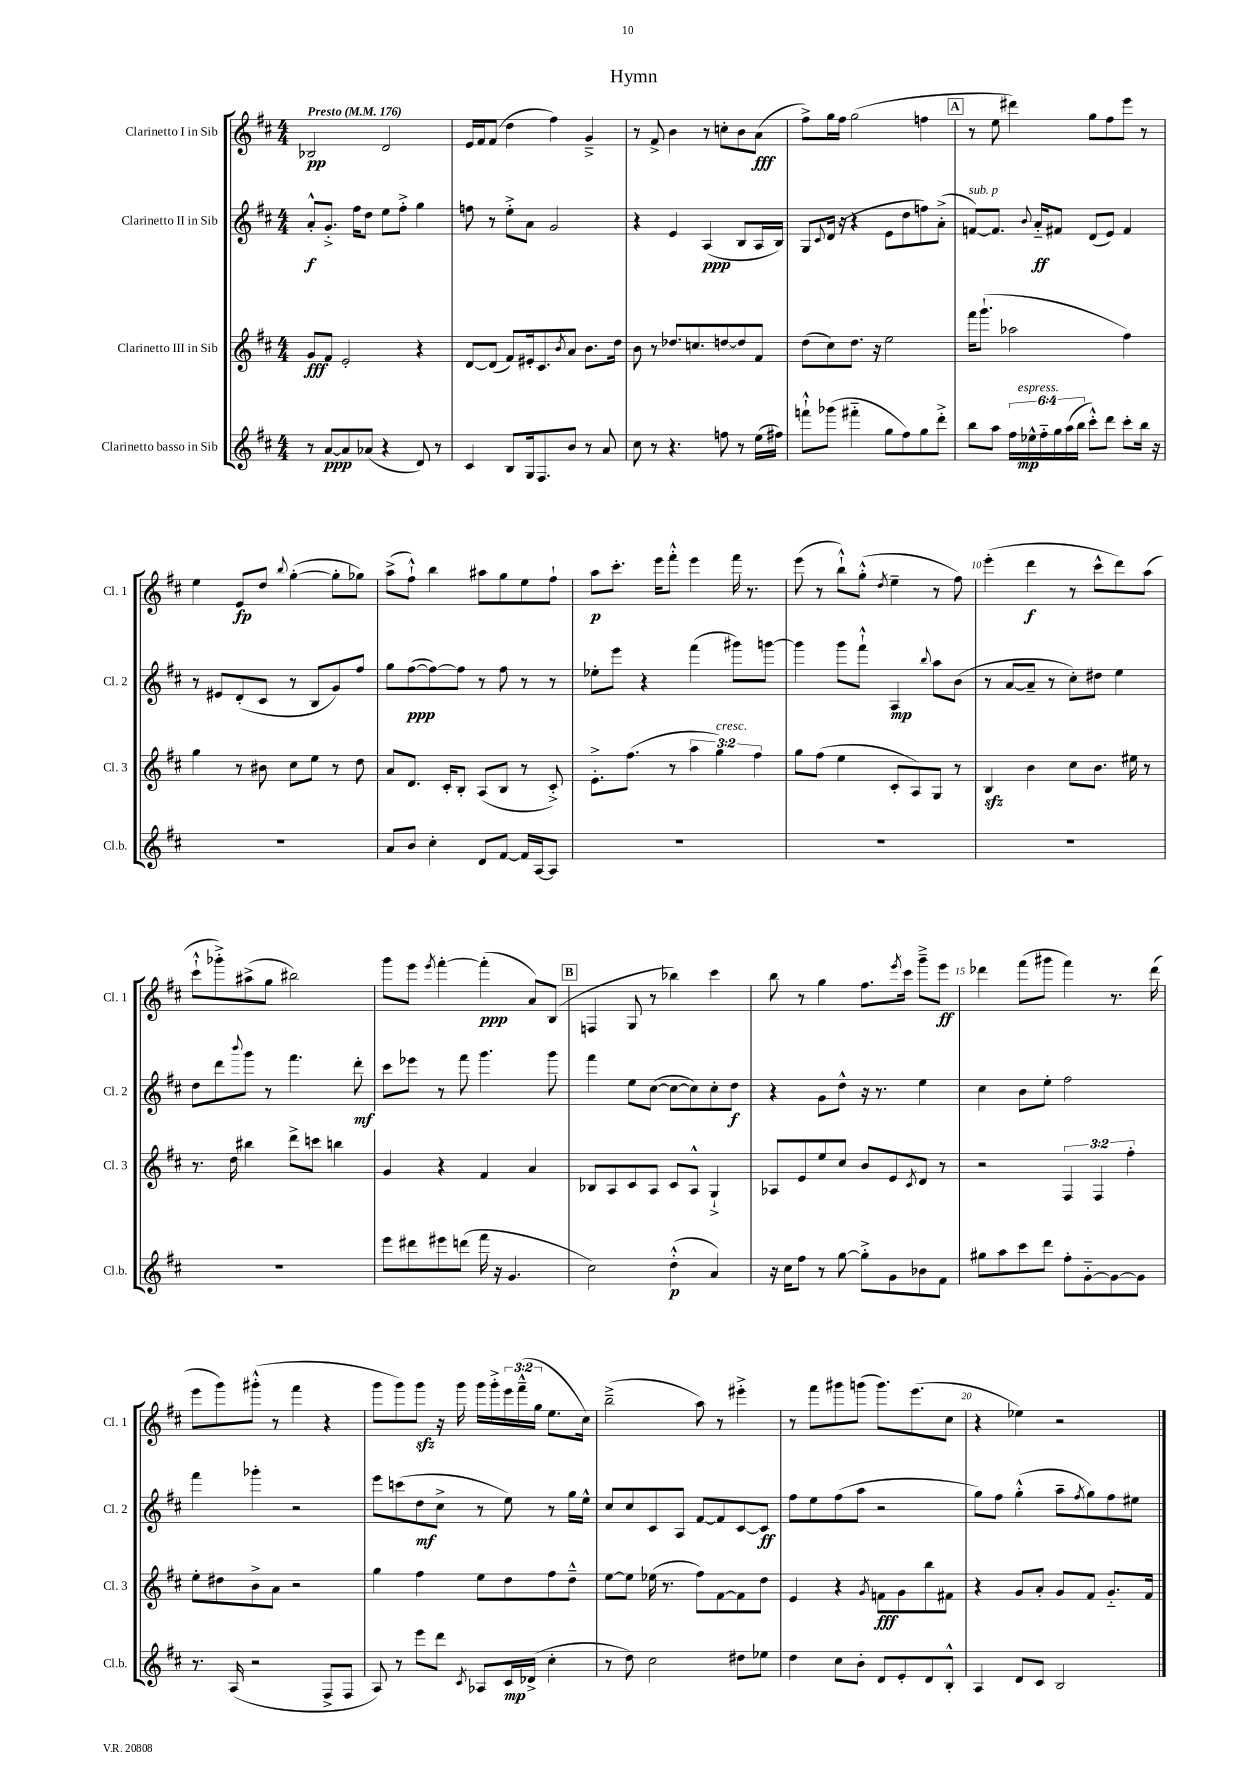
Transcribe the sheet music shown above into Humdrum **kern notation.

**kern	**kern	**kern	**kern
*staff4	*staff3	*staff2	*staff1
*clefG2	*clefG2	*clefG2	*clefG2
*k[f#c#]	*k[f#c#]	*k[f#c#]	*k[f#c#]
*M4/4	*M4/4	*M4/4	*M4/4
*MM176	*MM176	*MM176	*MM176
8r	8g	8a'^^	2B-
[8a	8f#	8.g'^	.
8a]	2e'	.	.
.	.	16ff#	.
(8a-	.	8dd	.
4r	.	8ee	2d
.	.	8ff#'^	.
8d)	4r	4gg	.
8r	.	.	.
=	=	=	=
4c#	[8d	8ff	16e
.	.	.	16f#
.	(8d]	8r	(8f#
8B	8f#)	8ee'^	4dd
16G	16e#'	8a	.
8.F#	8.c#	.	.
.	.	2g	4ff#)
.	8qb	.	.
8b	8a	.	.
8r	8.b	.	4g~^
8a	.	.	.
.	16dd	.	.
=	=	=	=
8cc#	8b	4r	8r
8r	8r	.	8f#^
4.r	8.dd-	4e	4b
.	8.cc	.	.
.	.	(4A	8r
8ff	[8dd	.	8cc'
8r	8dd]	8B	8b
(16ee	8f#	16A	(8a
16ff#)	.	16B)	.
=	=	=	=
8fff`^^	(8dd	8G	8ff#^)
.	.	8qqc#	.
(8ggg-	8cc#)	(16d	16gg
.	.	16r	16ff#
4fff#'~	8.dd	4r	(2gg
.	16r	.	.
8gg	2ee	8e	.
8ff#)	.	8dd	.
8gg	.	8ff)	4ff
8ddd'^	.	(8a'^	.
=	=	=	=
8bb	16fff#	[8f)	8r
.	(8.ggg`	.	.
8aa	.	8.f]	8ee
24ff#	2aa-	.	4ddd#)
24ee-^^	.	.	.
.	.	8qqb	.
.	.	16a'~	.
24ff#'~	.	.	.
24gg	.	8f#	.
(24aa	.	.	.
24bb	.	.	.
8ccc#'^^)	.	(8d	8gg
8ddd	.	8e)	8ff#
8ccc#'	4ff#)	4f#	8eee
16bb	.	.	8r
16r	.	.	.
=	=	=	=
1r	4gg	8r	4ee
.	.	8e#	.
.	8r	(8d'	8e
.	8b#	8c#	8dd
.	.	.	8qqbb
.	8cc#	8r	([4gg'
.	8ee	8B	.
.	8r	8g)	8gg']
.	8dd	8ff#	8gg-)
=	=	=	=
8a	8a	8gg	(8aa^
8b	8.d	([8ff#	8ff#`^^)
4cc#'	.	8ff#_)	4bb
.	16c#'	.	.
.	8B'	8ff#]	.
8d	(8A	8r	8aa#
[8f#	8B	8ff#	8gg
16f#]	8r	8r	8ee
[16A	.	.	.
8A]	8c#'^)	8r	8ff#`
=	=	=	=
1r	8.e'^	8ee-'	8aa
.	.	8eee	8.ccc#'
.	(8.ff#	.	.
.	.	4r	.
.	.	.	16eee
.	8r	.	8fff#'^^
.	6aa	(4fff#	4eee
.	6gg)	.	.
.	.	8ggg#)	16fff#
.	.	.	8.r
.	6ff#	.	.
.	.	[8ggg	.
=	=	=	=
1r	8gg	4ggg]	(8eee
.	(8ff#	.	8r
.	4ee	8ggg	8bb`^^)
.	.	8fff#`^^	(8gg'^^
.	.	.	8qdd
.	8c#'	4A	4ee~
.	8A)	.	.
.	.	8qqbb	.
.	8G	8aa	8r
.	8r	(8b	8ff#)
=	=	=	=
1r	4B	8r	(4eee'
.	.	[8a	.
.	4b	8a~]	4ddd
.	.	8r	.
.	8cc#	8cc#')	8r
.	8.b	8dd#	8ccc#^^
.	.	4ee	8ddd)
.	16ee#	.	.
.	8r	.	(8aa
=	=	=	=
1r	8.r	8dd	8ccc#`^^
.	.	8ddd	8ggg-'^)
.	16dd	.	.
.	.	8qqbbb	.
.	4bb#	8ggg	(8aa#^
.	.	8r	8gg
.	8ddd^	4.fff#	2bb#)
.	8ccc	.	.
.	4bb	.	.
.	.	8ddd'	.
=	=	=	=
8eee	4g	8ccc#	8ggg
8ddd#	.	8eee-	8eee
.	.	.	8qeee
8eee#	4r	8r	[4fff#'
(8ddd	.	8fff#	.
16fff#	4f#	4.ggg	(4fff#']
16r	.	.	.
4.g	.	.	.
.	4a	.	8a)
.	.	8ggg	(8B
=	=	=	=
2cc#)	8B-	4fff#	4F
.	8A	.	.
.	8c#	8ee	8G
.	8A	([8cc#	8r
(4dd'^^	8c#	8cc#_	4bb-)
.	8A^^	8cc#])	.
4a)	4G`^	8cc#'	4ccc#
.	.	8dd	.
=	=	=	=
16r	8A-	4r	8bb
16cc#	.	.	.
8ff#	8e	.	8r
8r	8ee	8g	4gg
[8gg	8cc#	8dd^^	.
8gg'^]	8b	16r	8.ff#
.	.	8.r	.
8g	8e	.	.
.	.	.	8qeee
.	.	.	16ccc#
.	8qc#	.	.
8b-	8d	4ee	8ggg~^
8f#	8r	.	8eee
=	=	=	=
8gg#	2r	4cc#	4ddd-
8aa	.	.	.
8ccc#	.	8b	(8fff#
8ddd	.	8ee'	8ggg#
8ff#'	6F#	2ff#	4fff#)
[8g'~	.	.	.
.	6F#	.	.
8g_	.	.	8.r
.	6ff#'	.	.
8g]	.	.	.
.	.	.	(16ddd-
=	=	=	=
8.r	8ee'	4fff#	8eee
.	8dd#	.	8ggg)
(16A	.	.	.
2r	8b^	4ggg-'	(8ggg#'^^
.	8a	.	8r
.	2r	2r	4fff#
8F#^	.	.	4r
8F#	.	.	.
=	=	=	=
8A)	4gg	8eee	8ggg
8r	.	(8ccc	8ggg)
8eee	4ff#	8dd	8ggg
8ddd	.	8cc#^	16r
.	.	.	16ggg
8qc#	.	.	.
8A-	8ee	8r	16ggg
.	.	.	16ggg'^
16c#	8dd	8ee)	24eee
.	.	.	(24fff#~^^
(16d-^	.	.	.
.	.	.	24gg
4cc#'	8ff#	8r	8.ee
.	8dd~^^	16gg	.
.	.	16ee^^	16cc#)
=	=	=	=
8r	[8ee	8cc#	(2bb~^
8dd)	8ee]	8cc#	.
2cc#	(16ee-	8c#	.
.	8.r	.	.
.	.	8A	.
.	8ff#)	[8f#	8aa)
.	[8f#	8f#]	8r
8dd#	8f#]	[8c#	4eee#'^
8ee-	8dd	8c#]	.
=	=	=	=
4dd	4e	8ff#	8r
.	.	8ee	8fff#
8cc#	4r	(8ff#	8ggg#
8b'	.	8aa	(8ggg
.	8qg	.	.
8d	8f	2r	8.ggg)
8e'	8g	.	.
.	.	.	(8.eee
8d	8bb	.	.
8B'^^	8f#	.	8cc#
=	=	=	=
4A	4r	8gg)	4r
.	.	8ff#	.
8d	8g	(4gg'^^	4ee-)
8c#	8a'	.	.
2B	8g	8aa~	2r
.	.	8qff#	.
.	8f#	8gg)	.
.	8.g'~	8ff#	.
.	.	8ee#	.
.	16f#	.	.
==	==	==	==
*-	*-	*-	*-
